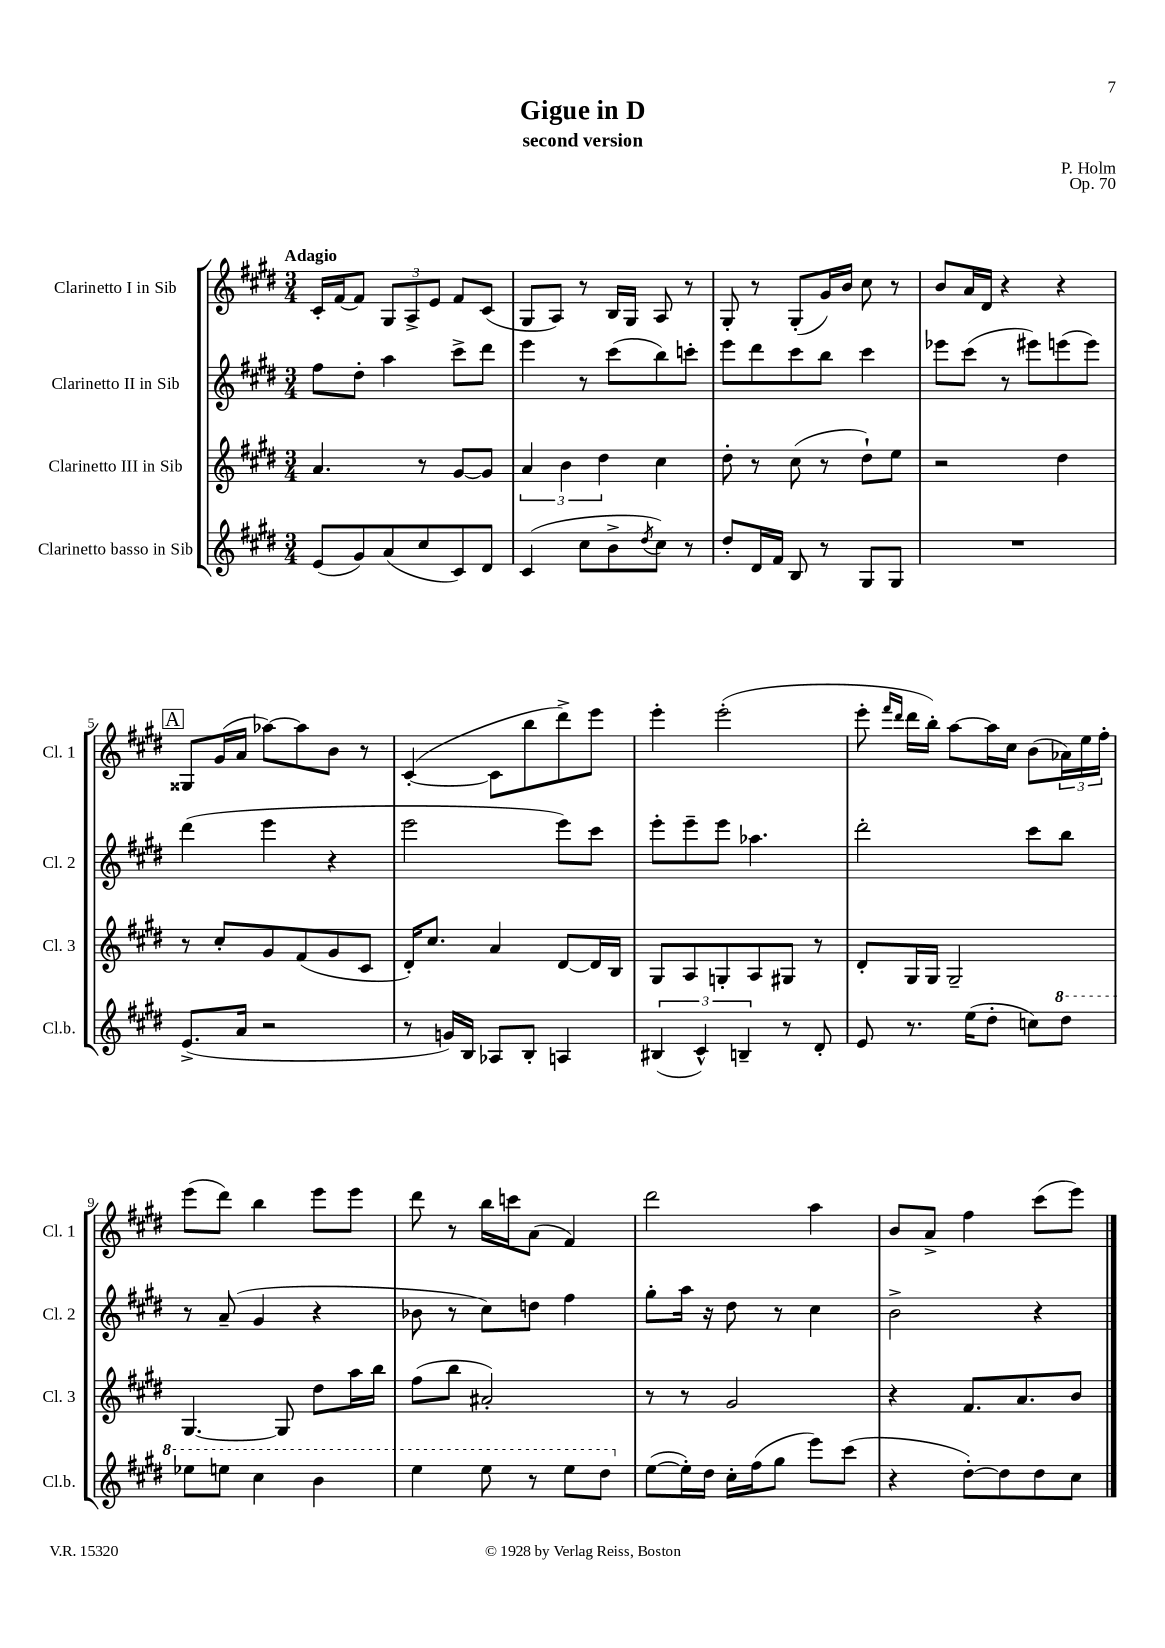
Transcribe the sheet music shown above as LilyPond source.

\header { title = "Gigue in D" composer = "P. Holm" subtitle = "second version" opus = "Op. 70" }
<<
\new StaffGroup <<
\new Staff = "s0" \with { instrumentName = "Clarinetto I in Sib" shortInstrumentName = "Cl. 1" } {
    \clef treble \key e \major \numericTimeSignature \time 3/4 \tempo "Adagio"
    cis'16-. fis'16~ fis'8 \tuplet 3/2 { gis8 a8-> e'8 } fis'8 cis'8( |
    gis8 a8) r8 b16 gis16 a8 r8 |
    gis8-. r8 gis8-.( gis'16) b'16 cis''8 r8 |
    b'8 a'16 dis'16 r4 r4 |
    \mark \markup { \box "A" } gisis8 gis'16( a'16 aes''8~) aes''8 b'8 r8 |
    cis'4~-.( cis'8 b''8 dis'''8->) e'''8 |
    e'''4-. e'''2-.( |
    e'''8-. \grace { fis'''16 dis'''16 } dis'''16 b''16-.) a''8~ a''16 cis''16 b'8( \tuplet 3/2 { aes'16) e''16 fis''16-. } |
    e'''8( dis'''8) b''4 e'''8 e'''8 |
    dis'''8 r8 b''16 c'''16 a'8( fis'4) |
    dis'''2 a''4 |
    b'8 a'8-> fis''4 cis'''8( e'''8) \bar "|." |
}
\new Staff = "s1" \with { instrumentName = "Clarinetto II in Sib" shortInstrumentName = "Cl. 2" } {
    \clef treble \key e \major \numericTimeSignature \time 3/4
    fis''8 dis''8-. a''4 cis'''8-> dis'''8 |
    e'''4 r8 cis'''8( b''8) c'''8-. |
    e'''8 dis'''8 cis'''8 b''8 cis'''4 |
    ees'''8 cis'''8( r8 eis'''8) e'''8( e'''8) |
    \mark \markup { \box "A" } dis'''4( e'''4 r4 |
    e'''2 e'''8) cis'''8 |
    e'''8-. e'''8-- e'''8 aes''4. |
    dis'''2-. cis'''8 b''8 |
    r8 a'8--( gis'4 r4 |
    bes'8 r8 cis''8) d''8 fis''4 |
    gis''8-. a''16 r16 dis''8 r8 cis''4 |
    b'2-> r4 \bar "|." |
}
\new Staff = "s2" \with { instrumentName = "Clarinetto III in Sib" shortInstrumentName = "Cl. 3" } {
    \clef treble \key e \major \numericTimeSignature \time 3/4
    a'4. r8 gis'8~ gis'8 |
    \tuplet 3/2 { a'4 b'4 dis''4 } cis''4 |
    dis''8-. r8 cis''8( r8 dis''8-!) e''8 |
    r2 dis''4 |
    \mark \markup { \box "A" } r8 cis''8-. gis'8 fis'8( gis'8 cis'8 |
    dis'16-.) cis''8. a'4 dis'8~ dis'16 b16 |
    gis8 a8 g8-. a8 gis8 r8 |
    dis'8-. gis16 gis16 gis2-- |
    gis4.~ gis8 dis''8 a''16 b''16 |
    fis''8( b''8 ais'2-.) |
    r8 r8 gis'2 |
    r4 fis'8. a'8. b'8 \bar "|." |
}
\new Staff = "s3" \with { instrumentName = "Clarinetto basso in Sib" shortInstrumentName = "Cl.b." } {
    \clef treble \key e \major \numericTimeSignature \time 3/4
    e'8( gis'8) a'8( cis''8 cis'8) dis'8 |
    cis'4( cis''8 b'8-> \acciaccatura { dis''8 } cis''8) r8 |
    dis''8-. dis'16 fis'16 b8 r8 gis8 gis8 |
    R2. |
    \mark \markup { \box "A" } e'8.->( a'16 r2 |
    r8 g'16) b16 aes8 b8-. a4 |
    \tuplet 3/2 { bis4( cis'4-^) b4-- } r8 dis'8-. |
    e'8 r8. e''16( dis''8-. c''8) \ottava #1 dis'''8 |
    ees'''8 e'''8 cis'''4 b''4 |
    e'''4 e'''8 r8 e'''8 dis'''8 \ottava #0 |
    e''8~( e''16-.) dis''16 cis''16-. fis''16( gis''8 e'''8) cis'''8( |
    r4 dis''8~-.) dis''8 dis''8 cis''8 \bar "|." |
}
>>
>>
